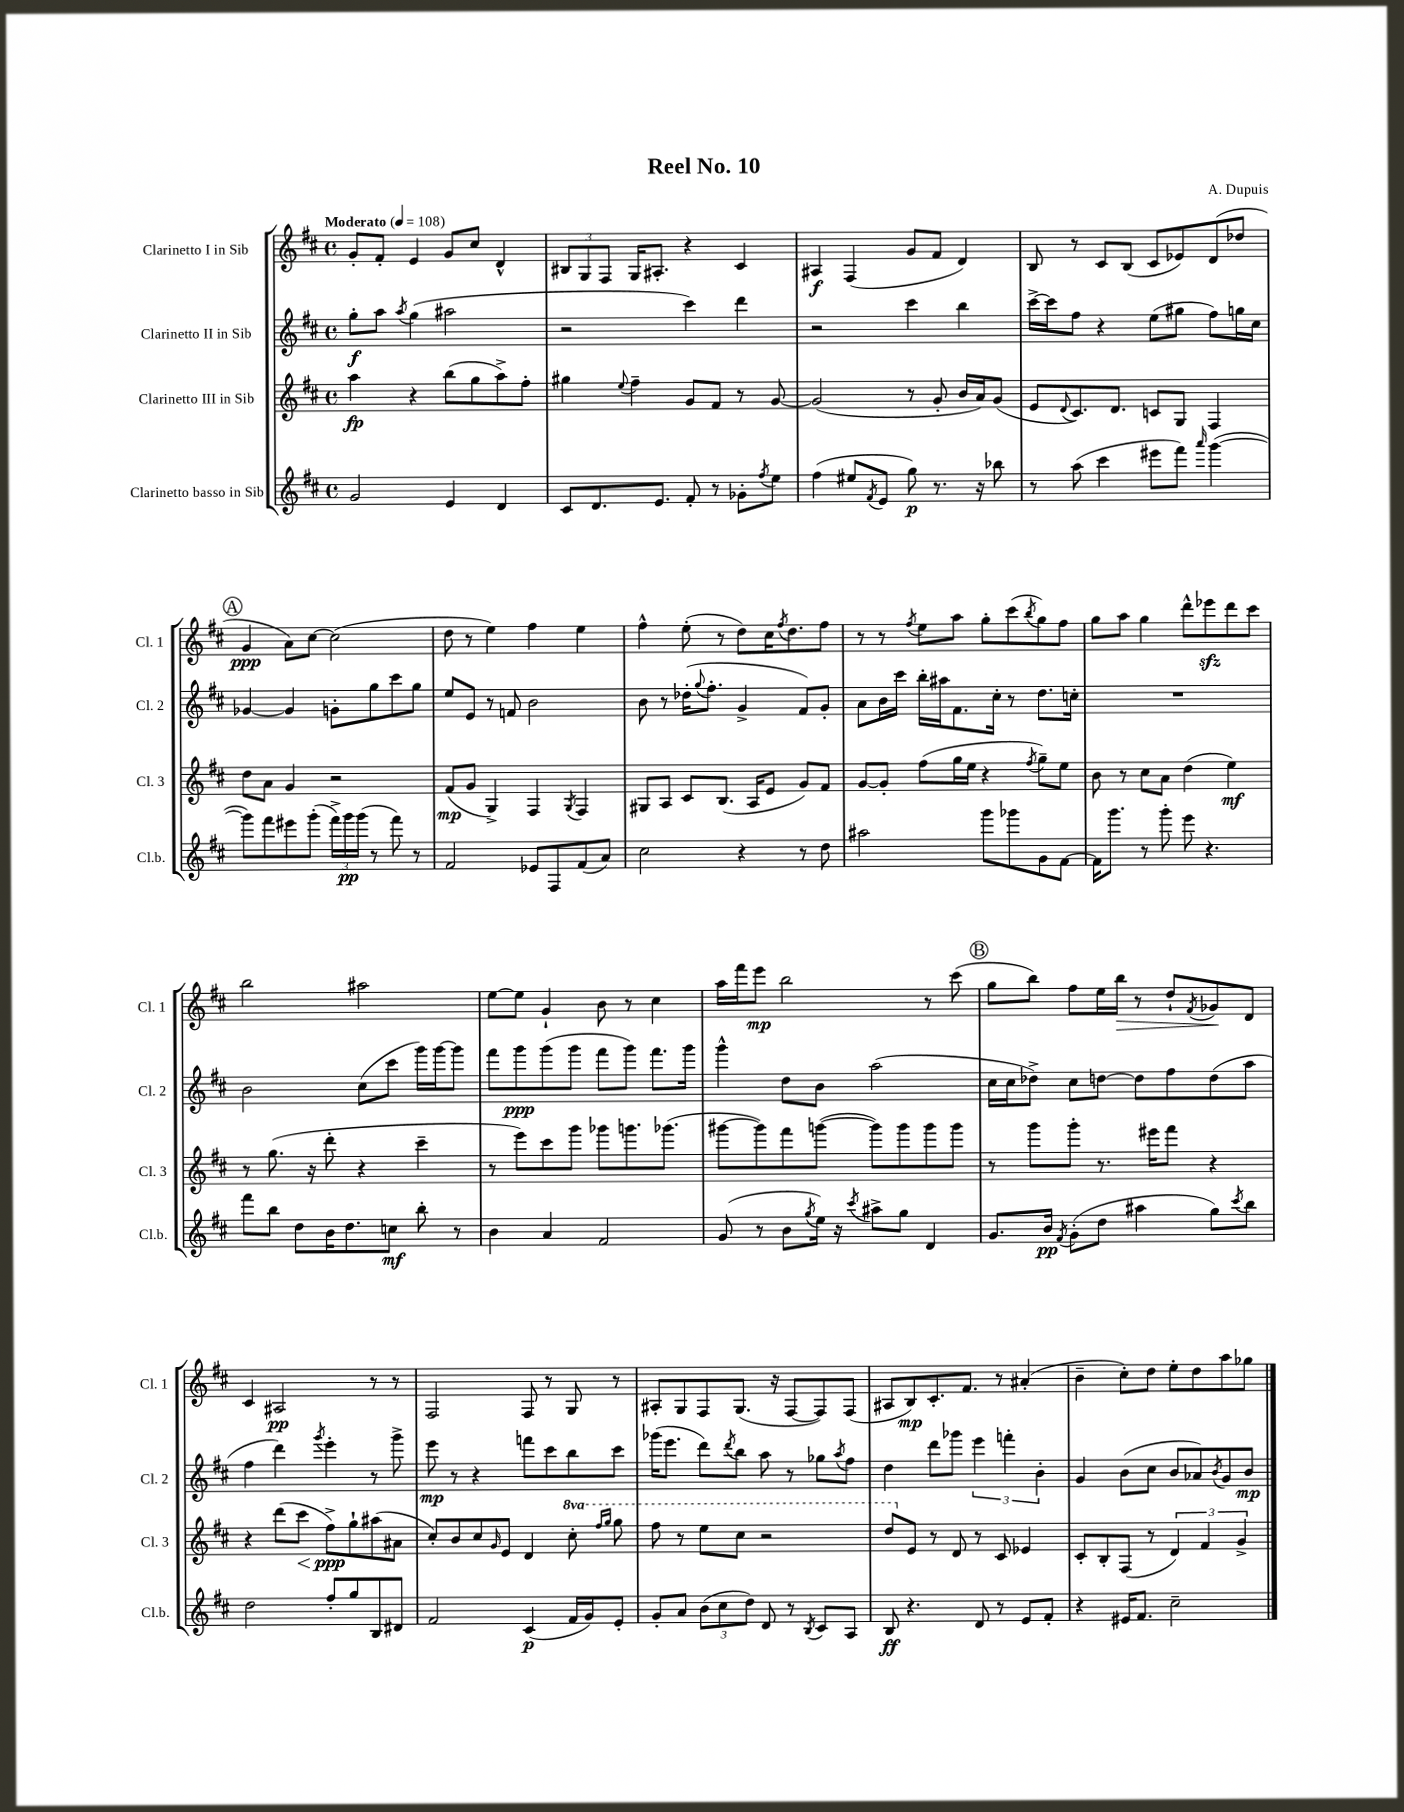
\header { title = "Reel No. 10" composer = "A. Dupuis" }
<<
\new StaffGroup <<
\new Staff = "s0" \with { instrumentName = "Clarinetto I in Sib" shortInstrumentName = "Cl. 1" } {
    \clef treble \key d \major \defaultTimeSignature \time 4/4 \tempo "Moderato" 4 = 108
    g'8-. fis'8-. e'4 g'8 cis''8 d'4-^ |
    \tuplet 3/2 { bis8 g8 fis8 } g16 ais8.-. r4 cis'4 |
    ais4\f fis4( g'8 fis'8 d'4) |
    b8 r8 cis'8 b8( cis'8 ees'8) d'8( des''8 |
    \mark \markup { \circle "A" } g'4\ppp a'8) cis''8~ cis''2( |
    d''8 r8 e''4) fis''4 e''4 |
    fis''4-^ e''8-.( r8 d''8) cis''16 \acciaccatura { fis''8 } d''8. fis''8 |
    r8 r8 \acciaccatura { fis''8 } e''8 a''8 g''8-. cis'''8( \acciaccatura { b''8 } g''8) fis''8 |
    g''8 a''8 g''4 d'''8-^ ees'''8\sfz d'''8 cis'''8 |
    b''2 ais''2 |
    e''8~ e''8 g'4-! b'8 r8 cis''4 |
    a''16 fis'''16 e'''8\mp b''2 r8 cis'''8( |
    \mark \markup { \circle "B" } g''8 b''8) fis''8 e''16 b''16\> r8 d''8-! \acciaccatura { fis'8 } ges'8\! d'8 |
    cis'4 ais2\pp r8 r8 |
    fis2 fis8 r8 g8 r8 |
    ais8-. g8 fis8 g8.( r16 fis8~ fis8) fis8( |
    ais8 b8\mp) cis'8.-. fis'8. r8 ais'4-.( |
    b'4-- cis''8-.) d''8 e''8-. d''8 a''8 ges''8 \bar "|." |
}
\new Staff = "s1" \with { instrumentName = "Clarinetto II in Sib" shortInstrumentName = "Cl. 2" } {
    \clef treble \key d \major \defaultTimeSignature \time 4/4
    g''8-.\f a''8 \acciaccatura { a''8 } g''4( ais''2 |
    r2 cis'''4) d'''4 |
    r2 cis'''4 b''4 |
    cis'''16~-> cis'''16 fis''8 r4 e''8( gis''8 fis''8) g''16 cis''16 |
    \mark \markup { \circle "A" } ges'4~ ges'4 g'8-. g''8 cis'''8 g''8 |
    e''8 e'8 r8 f'8 b'2 |
    b'8 r8 des''16-.( \appoggiatura { g''8 } fis''8.-. g'4-> fis'8) g'8-. |
    a'8 b'16 cis'''16 b''16-. ais''16 fis'8. cis''16-. r8 d''8. c''16-. |
    R1 |
    b'2 cis''8( cis'''8 g'''16) g'''16~ g'''8 |
    fis'''8 g'''8\ppp g'''8( g'''8 fis'''8 g'''8) fis'''8. g'''16 |
    g'''4-^ d''8 b'8 a''2( |
    \mark \markup { \circle "B" } cis''16 cis''16 des''8->) cis''8 d''8~ d''8 fis''8 d''8( a''8 |
    fis''4 d'''4) \acciaccatura { g'''8 } e'''4-. r8 g'''8-> |
    e'''8\mp r8 r4 f'''8 cis'''8 b''8 cis'''8 |
    ges'''16( e'''8. d'''8) \acciaccatura { d'''8 } b''8 a''8 r8 ges''8 \acciaccatura { a''8 } fis''8 |
    d''4 d'''8 ges'''8 \tuplet 3/2 { e'''4 f'''4-. b'4-. } |
    g'4 b'8( cis''8 b'8 aes'8) \acciaccatura { b'8 } g'8 b'8\mp \bar "|." |
}
\new Staff = "s2" \with { instrumentName = "Clarinetto III in Sib" shortInstrumentName = "Cl. 3" } {
    \clef treble \key d \major \defaultTimeSignature \time 4/4 \set Staff.ottavationMarkups = #ottavation-simple-ordinals
    a''4\fp r4 b''8( g''8 a''8->) fis''8-. |
    gis''4 \appoggiatura { e''8 } fis''4-- g'8 fis'8 r8 g'8~ |
    g'2( r8 g'8-. b'16 a'16) g'8( |
    e'8 \appoggiatura { d'8 } cis'8.) d'8. c'8 g8 fis4 |
    \mark \markup { \circle "A" } d''8 a'8 g'4 r2 |
    fis'8\mp( g'8 g4->) fis4 \acciaccatura { g8 } fis4 |
    gis8 a8 cis'8 b8.( a16 e'8 g'8) fis'8 |
    g'8~ g'8-. fis''8( g''16 e''16 r4 \acciaccatura { fis''8 } g''8--) e''8 |
    b'8 r8 cis''8 a'8 d''4( e''4\mf) |
    r8 g''8.( r16 d'''8-. r4 cis'''4-- |
    r8 e'''8) cis'''8 g'''8 ges'''8 g'''8. ges'''8.( |
    gis'''8~ gis'''8) fis'''8 g'''8~( g'''8) g'''8 g'''8 g'''8 |
    \mark \markup { \circle "B" } r8 g'''8 g'''8-. r8. eis'''16 fis'''8 r4 |
    r4 d'''8( cis'''8\< fis''8->\ppp\!) g''8-! ais''8( ais'8 |
    cis''8-.) b'8 cis''8 \grace { g'16 } e'8 d'4 \ottava #1 cis'''8-. \grace { fis'''16 g'''16 } g'''8 |
    fis'''8 r8 e'''8 cis'''8 r2 |
    d'''8 \ottava #0 e'8 r8 d'8 r8 cis'8 ees'4 |
    cis'8-. b8-. fis8( r8 \tuplet 3/2 { d'4) fis'4 g'4-> } \bar "|." |
}
\new Staff = "s3" \with { instrumentName = "Clarinetto basso in Sib" shortInstrumentName = "Cl.b." } {
    \clef treble \key d \major \defaultTimeSignature \time 4/4
    g'2 e'4 d'4 |
    cis'8 d'8. e'8. fis'8-. r8 ges'8-. \acciaccatura { fis''8 } e''8 |
    fis''4( eis''8 \acciaccatura { fis'8 } e'8 g''8\p) r8. r16 bes''8 |
    r8 a''8( cis'''4 eis'''8 fis'''8) \grace { a'''16 } g'''4~( |
    \mark \markup { \circle "A" } g'''8) fis'''8 eis'''8 g'''8-.( \tuplet 3/2 { fis'''16->) g'''16\pp g'''16( } r8 fis'''8) r8 |
    fis'2 ees'8 fis8 fis'8( a'8) |
    cis''2 r4 r8 d''8 |
    ais''2 g'''8 ges'''8 g'8 fis'8~ |
    fis'16 g'''8. r8 g'''8-. e'''8 r4. |
    fis'''8 b''8 d''8 b'16 d''8. c''8\mf b''8-. r8 |
    b'4 a'4 fis'2 |
    g'8( r8 b'8 \acciaccatura { g''8 } e''16) r16 \acciaccatura { cis'''8 } ais''8-> g''8 d'4 |
    \mark \markup { \circle "B" } g'8. b'16\pp \acciaccatura { fis'8 } g'8-.( d''8 ais''4 g''8) \acciaccatura { cis'''8 } b''8 |
    d''2 fis''8-. g''8 b8 dis'8 |
    fis'2 cis'4\p( fis'16 g'16) e'8-. |
    g'8-. a'8 \tuplet 3/2 { b'8( cis''8 d''8) } d'8 r8 \acciaccatura { b8 } cis'8 a8 |
    b8\ff r4. d'8 r8 e'8 fis'8-. |
    r4 eis'16 fis'8. cis''2-- \bar "|." |
}
>>
>>
\layout { \context { \Score \remove "Bar_number_engraver" } }
